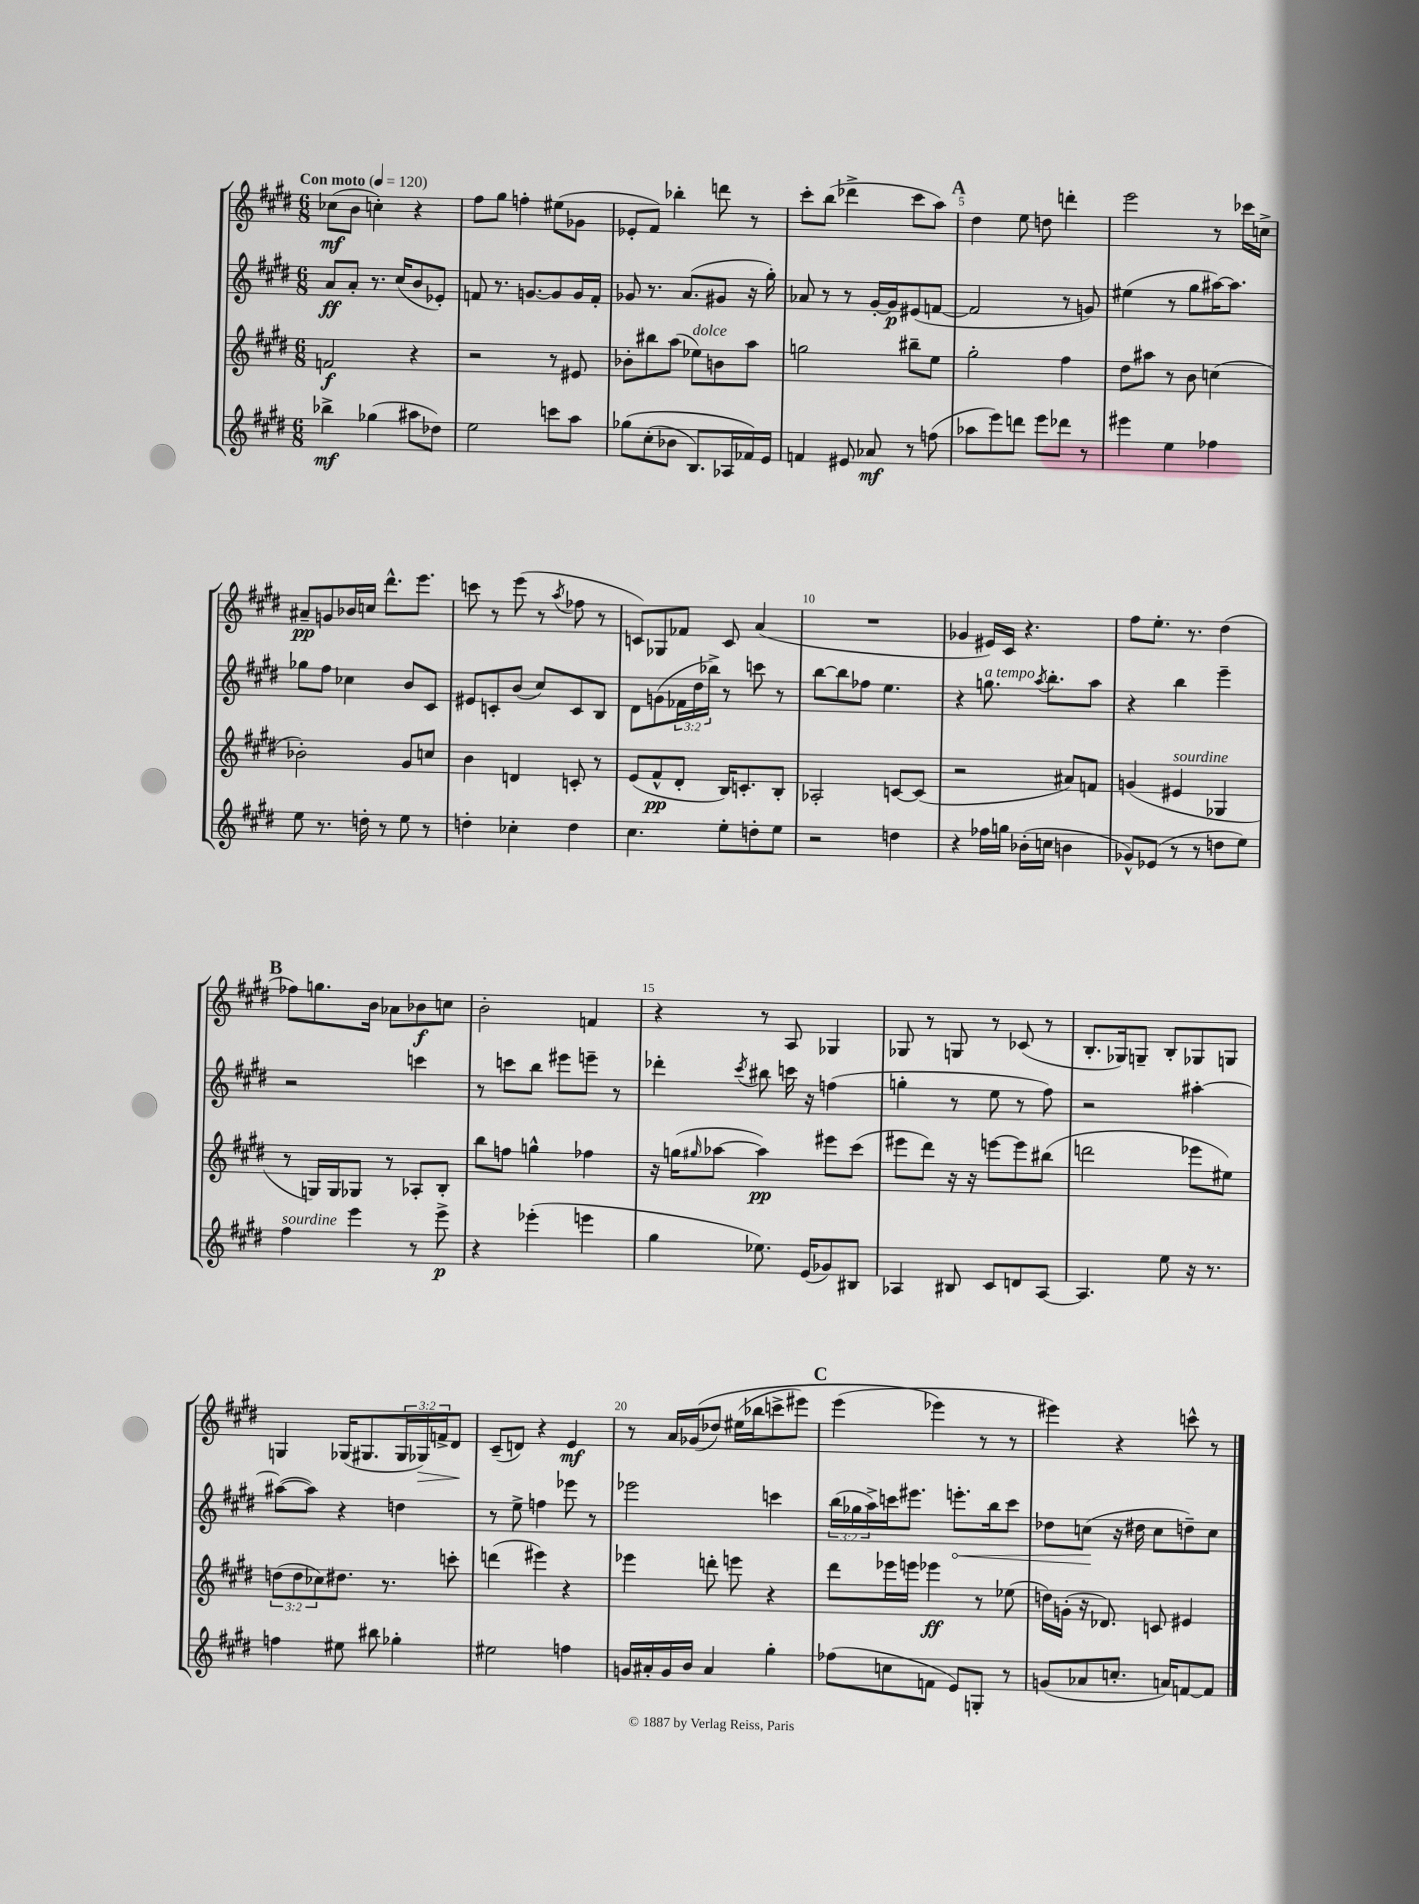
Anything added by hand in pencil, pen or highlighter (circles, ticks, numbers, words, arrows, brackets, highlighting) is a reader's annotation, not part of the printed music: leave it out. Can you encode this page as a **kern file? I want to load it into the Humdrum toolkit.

**kern	**kern	**kern	**kern
*staff4	*staff3	*staff2	*staff1
*clefG2	*clefG2	*clefG2	*clefG2
*k[f#c#g#d#]	*k[f#c#g#d#]	*k[f#c#g#d#]	*k[f#c#g#d#]
*M6/8	*M6/8	*M6/8	*M6/8
*MM120	*MM120	*MM120	*MM120
4bb-^\	2f/	8a/L	(8cc-\L
.	.	8a'/J	8b\J
(4gg-\	.	8.r	4cc'\)
.	.	(16cc#/LK	.
8aa#\L	4r	8b/	4r
8dd-\J)	.	8e-'/J)	.
=	=	=	=
2ee\	2r	8f/	8ff#\L
.	.	8.r	8gg#\J
.	.	.	4ff'\
.	.	[8.g/L	.
8ccc\L	8r	8g/]	(8ee#\L
8aa\J	8e#/	16g/L	8g-\J
.	.	16f'/JJ	.
=	=	=	=
&(8gg-\L	8b-'\L	8g-/	8e-'/L
(8cc#'\	8bb#\	8.r	8f#/J)
8b-\J	(8aa\J	.	4bb-'\
.	.	(8.a/L	.
8.B/L)	8ee-\L)	.	.
.	8b\	8g#/J	8ddd\
16A-/L	.	.	.
16f-/&)	8aa\J	16r	8r
16e/JJ	.	16gg#'\)	.
=	=	=	=
4f/	2gg\	8a-/	8ccc#'\L
.	.	8r	(8bb\J
8e#/	.	8r	4ddd-^\
8a-/	.	[16g#'/LL	.
.	.	16g#/]J	.
8r	8bb#~\L	(8e#/	8ccc#\L
(8ff\	8ee\J	[8f/J	8aa\J)
=	=	=	=
8aa-\L	2gg#'\	2f/]	4dd#\
8eee\)	.	.	.
8ddd\J	.	.	8ee\
8eee\L	.	.	8dd\
8ddd-\J	4ff#\	8r	4ddd'\
8r	.	8g/)	.
=	=	=	=
4eee#\	8dd#\L	(4ee#\	2eee\
.	8aa#\J	.	.
4ee\	8r	8r	.
.	8b\	8gg#\L	.
4ff-\	(4cc\	[16aa#\K)	8r
.	.	8.aa#\]J	.
.	.	.	16ccc-\LL
.	.	.	16cc^\JJ
=	=	=	=
8ee\	2b-'\)	8gg-\L	8a#~/L
8.r	.	8ff#\J	8g/
.	.	4cc-\	16b-/L
16dd'\	.	.	16cc/JJ
8r	.	.	8.ddd#^^\L
8ee\	8g#/L	8b/L	.
.	.	.	8.eee\J
8r	8cc/J	8c#/J	.
=	=	=	=
4dd'\	4b\	8e#/L	8ccc\
.	.	8c'/	8r
4cc-'\	4d/	(8b/J	(8eee\
.	.	8cc#/L)	8r
.	.	.	8qaa/
4dd\	8c'/	8c/	8ff-\
.	8r	8B/J	8r
=	=	=	=
4.cc#\	(8e/L	8d#\L	8c/L)
.	8f#^^/	(8g\	8G-/
.	8d#'/J	24f-\L	8f-/J
.	.	24dd#\	.
.	.	24bb-^\JJ)	.
8ee'\L	16B/LK)	8r	8c/
.	8.c'/	.	.
8dd'\	.	8ccc\	(4a/
8ee\J	8B'/J	8r	.
=	=	=	=
2r	2A-'/	[8bb\L	2.r
.	.	8bb\]	.
.	.	8ff-\J	.
.	.	4.ee\	.
4dd\	[8c/L	.	.
.	(8c/]J	.	.
=	=	=	=
4r	2r	4r	4g-/
16ff-\LL	.	8.gg\	16e#/LL)
16gg\JJ	.	.	16c#/JJ
(16b-'\LL	.	.	4.r
.	.	8qaa/	.
16cc\JJ	.	8.bb'\L	.
4b\	8a#/L)	.	.
.	8f/J	8aa\J	.
=	=	=	=
8g-^^/L)	(4g/	4r	8ff#\L
(8e-/J	.	.	8.ee'\J
8r	4e#/	4bb\	.
.	.	.	8.r
8r	.	.	.
8dd\L	4G-/	4eee~\	(4dd#\
8ee\J)	.	.	.
=	=	=	=
4ff#\	8r	2r	8ff-\L)
.	16G/LL)	.	8.gg\
.	16G/J	.	.
4eee\	8G-/J	.	.
.	.	.	16b\Jk
.	8r	.	8a-\L
8r	8A-'/L	4ccc\	8b-\
8eee^\	8B'/J	.	8cc\J
=	=	=	=
4r	8bb\L	8r	2b'\
.	8ff\J	8ccc\L	.
(4eee-'\	4gg^^\	8bb\J	.
.	.	8eee#\L	.
4eee\	4ff-\	8eee~\J	4f/
.	.	8r	.
=	=	=	=
4gg#\	16r	4ddd-'\	4r
.	(16gg\LK	.	.
.	16qqgg#/	.	.
.	[8aa-\J	.	.
.	.	8qccc#/	.
8.ee-\)	4aa-\])	8bb#\	8r
.	.	16ccc\	8A/
(16e/LK	.	16r	.
8g-/)	8eee#\L	(4ff\	4G-/
8B#/J	(8ccc#\J	.	.
=	=	=	=
4A-/	8eee#\L	4gg'\	8G-/
.	8ddd#\J)	.	8r
8B#/	16r	8r	8G/
.	16r	.	.
8c#/L	[8eee\L	8ee\	8r
8d/	8eee\]	8r	(8c-/
[8A-/J	(8bb#\J	8ff#\)	8r
=	=	=	=
4.A-/]	2ddd\	2r	8.B'/L
.	.	.	16G-/k)
.	.	.	8G~/J
8ee\	.	.	8B'/L
16r	8eee-\L	[4aa#'\	8G-/
8.r	.	.	.
.	8ee#\J)	.	8G/J
=	=	=	=
4ff\	(12dd\L	(8aa#\_L	4G/
.	12dd\	.	.
.	.	8aa#\]J)	.
.	12cc-\)	.	.
8ee#\	8.dd#\J	4r	(16G-/LK
.	.	.	8.G#/
8bb#\	.	.	.
.	8.r	.	.
4gg-'\	.	4dd\	24G#/L
.	.	.	24G-/)
.	.	.	24f^/J
.	8ccc'\	.	8d#/J
=	=	=	=
2ee#\	(4ddd\	8r	(8c#~/L
.	.	8ee^\	8d/J)
.	4eee#\)	4ff\	4r
4ff\	4r	8eee-\	4e/
.	.	8r	.
=	=	=	=
16g/LL	4eee-\	2eee-\	8r
16a#'/	.	.	.
16g/	.	.	16a/LL
16b/JJ	.	.	&((16g-/J
4a#/	8ddd'\	.	8dd-/J)
.	8eee\	.	(16ee#\LL
.	.	.	16bb-\J
4gg#'\	4r	4ccc\	8ccc^\
.	.	.	8eee#\J)
=	=	=	=
(8ff-\L	8ddd#\L	(24bb\LL	(4eee\
.	.	24gg-\	.
.	.	24aa^\)	.
8cc\	16eee-\L	16ccc\J	.
.	16eee\JJ	8.eee#\J	.
8f\J	4eee-\	.	4eee-\&)
8e/L)	.	8.eee'\L	.
8G'/J	8r	.	8r
.	.	16bb\k	.
8r	(8ee-\	8ccc\J	8r
=	=	=	=
(8g/L	16dd\LL)	8dd-\L	4eee#\)
.	(16g'\JJ	.	.
8a-/	16r	(8cc\J	.
.	8.d-/)	.	.
8.cc'/J	.	16r	4r
.	.	16dd#\	.
.	8c/	8cc\L	.
16a/LK)	.	.	.
[8f/	4e#/	8dd~\)	8ccc^^\
8f/]J	.	8cc\J	8r
==	==	==	==
*-	*-	*-	*-
